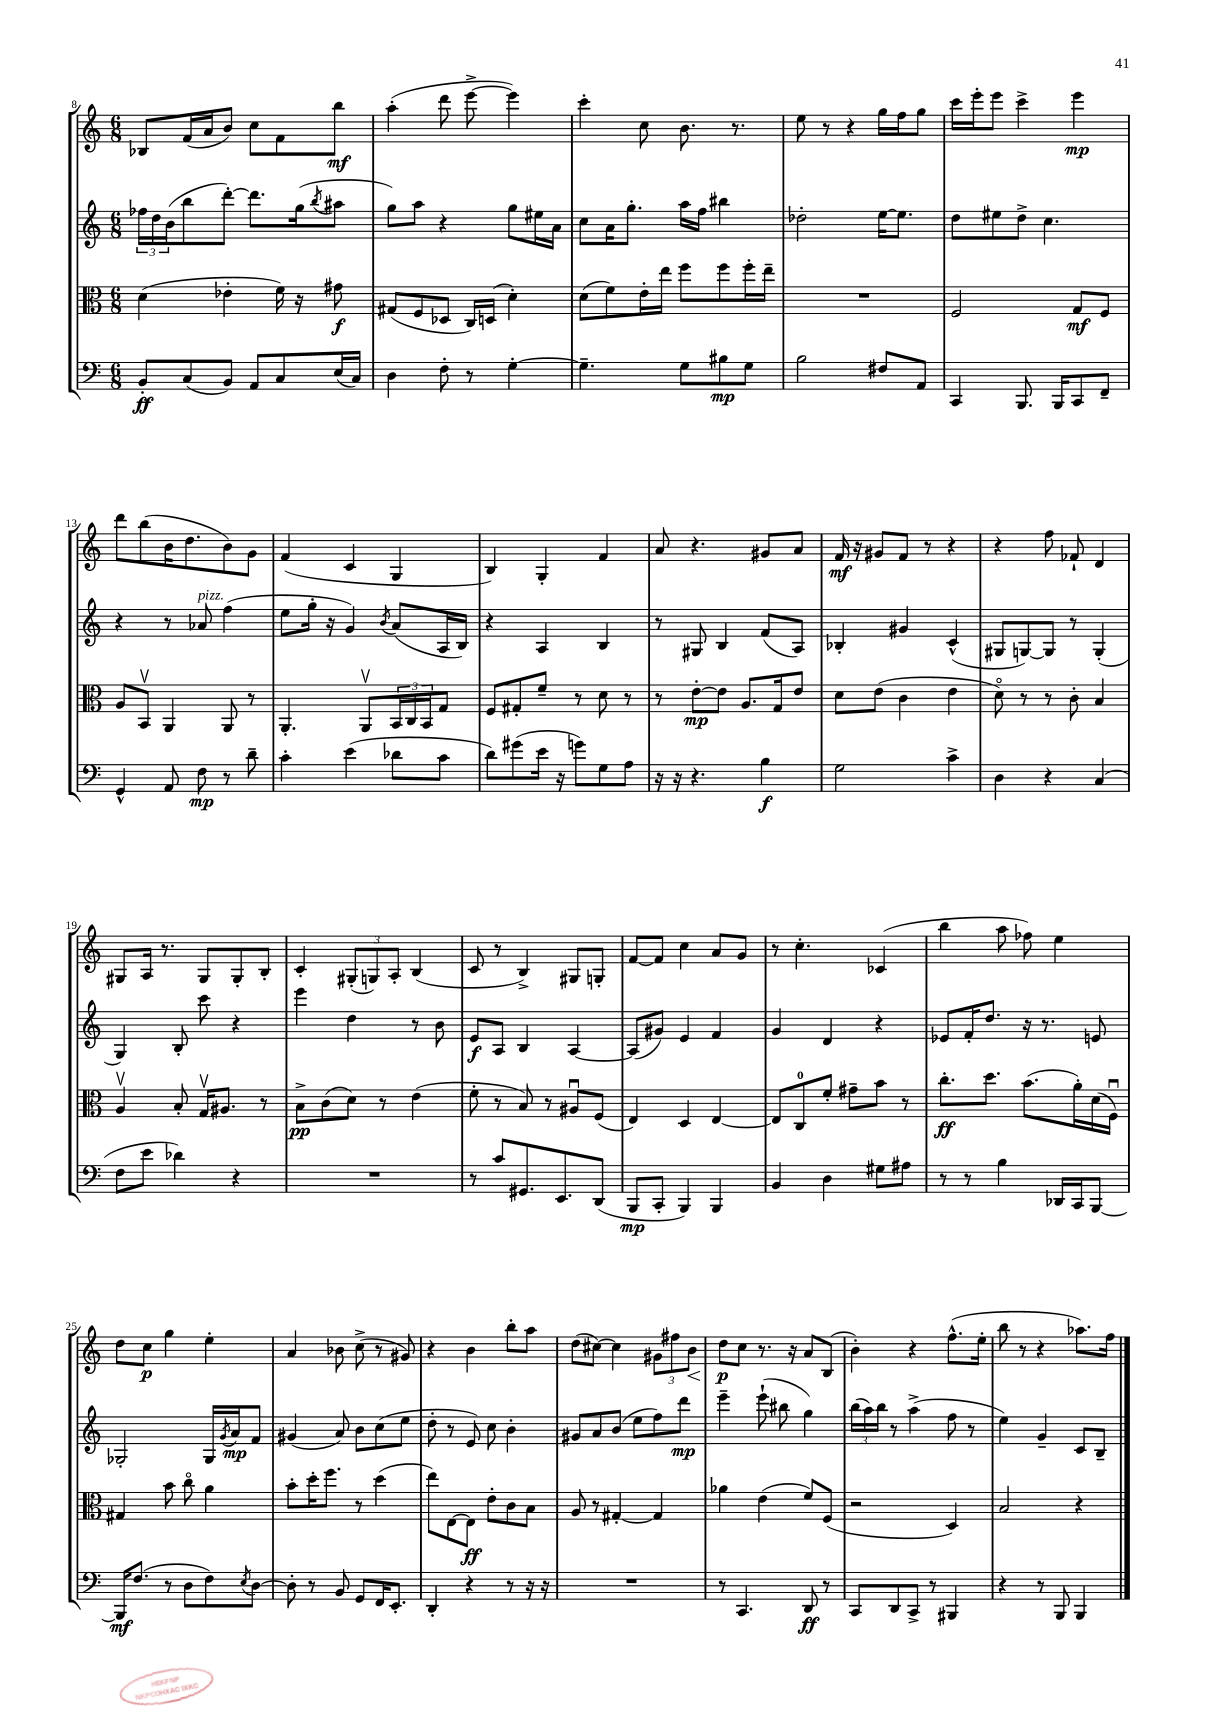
<<
\new StaffGroup <<
\new Staff = "s0" {
    \clef treble \key c \major \numericTimeSignature \time 6/8
    bes8 f'16( a'16 b'8) c''8 f'8 b''8\mf |
    a''4-.( d'''8 e'''8~-> e'''4) |
    c'''4-. c''8 b'8. r8. |
    e''8 r8 r4 g''16 f''16 g''8 |
    c'''16 e'''16-. e'''8 c'''4-> e'''4\mp |
    d'''8 b''8( b'16 d''8. b'8) g'8 |
    f'4( c'4 g4 |
    b4) g4-. f'4 |
    a'8 r4. gis'8 a'8 |
    f'16\mf r16 gis'8 f'8 r8 r4 |
    r4 f''8 fes'8-! d'4 |
    gis8 a16 r8. gis8 gis8-. b8-. |
    c'4-. \tuplet 3/2 { gis8-.( g8) a8-. } b4( |
    c'8 r8 b4->) gis8 g8-. |
    f'8~ f'8 c''4 a'8 g'8 |
    r8 c''4.-. ces'4( |
    b''4 a''8 fes''8) e''4 |
    d''8 c''8\p g''4 e''4-. |
    a'4 bes'8 c''8->( r8 gis'8) |
    r4 b'4 b''8-. a''8 |
    d''8( cis''8~) cis''4 \tuplet 3/2 { gis'8 fis''8 b'8\< } |
    d''8\p\! c''8 r8. r16 a'8 b8( |
    b'4-.) r4 f''8.-^( e''16-. |
    b''8 r8 r4 aes''8.) f''16 \bar "|." |
}
\new Staff = "s1" {
    \clef treble \key c \major \numericTimeSignature \time 6/8
    \tuplet 3/2 { fes''16 d''16 b'16( } b''8 d'''8~-.) d'''8. g''16( \acciaccatura { b''8 } ais''8 |
    g''8) a''8 r4 g''8 eis''16 a'16 |
    c''8 a'16 g''8.-. a''16 f''16 bis''4 |
    des''2-. e''16~ e''8. |
    d''8 eis''8 d''8-> c''4. |
    r4 r8 aes'8^\markup { \italic "pizz." } f''4( |
    e''8 g''16-. r16 g'4) \acciaccatura { b'8 } a'8( a16 b16) |
    r4 a4 b4 |
    r8 gis8 b4 f'8( a8) |
    bes4-. gis'4 c'4-^( |
    gis8 g8~) g8 r8 g4-.( |
    g4) b8-. c'''8 r4 |
    e'''4 d''4 r8 b'8 |
    e'8\f a8 b4 a4~ |
    a8( gis'8) e'4 f'4 |
    g'4 d'4 r4 |
    ees'8 f'16-. d''8. r16 r8. e'8 |
    ges2-. ges16 \acciaccatura { g'8 } a'16\mp f'8 |
    gis'4( a'8) b'8 c''8( e''8 |
    d''8-. r8 e'8) c''8 b'4-. |
    gis'8 a'8 b'8( e''8 f''8) d'''8\mp |
    e'''4-- e'''8-!( bis''8 g''4) |
    \tuplet 3/2 { b''16( a''16) b''16 } r8 a''4->( f''8 r8 |
    e''4) g'4-- c'8 b8-- \bar "|." |
}
\new Staff = "s2" {
    \clef alto \key c \major \numericTimeSignature \time 6/8
    d'4( ees'4-. f'16) r16 gis'8\f |
    gis8( f8 des8 c16) d16( d'4-.) |
    d'8( f'8) e'16-. e''16 f''8 f''8 f''16-. e''16-- |
    R2. |
    f2 g8\mf f8 |
    a8 b,8\upbow a,4 a,8 r8 |
    a,4.-. a,8\upbow \tuplet 3/2 { b,16 c16 b,16 } g8 |
    f8 gis8-. f'8-- r8 d'8 r8 |
    r8 e'8~-.\mp e'8 a8. g16 e'8 |
    d'8 e'8( c'4 e'4 |
    d'8\flageolet) r8 r8 c'8-. b4 |
    a4\upbow b8-. g16\upbow ais8. r8 |
    b8->\pp c'8( d'8) r8 e'4( |
    f'8-. r8 b8) r8 ais8\downbow f8( |
    e4) d4 e4~ |
    e8 c8-0 f'8-. gis'8-- b'8 r8 |
    c''8.-.\ff d''8. b'8.( a'16-.) d'16( f16\downbow) |
    gis4 b'8 c''8\flageolet a'4 |
    b'8-. d''16-. f''8. r8 d''4( |
    e''8) e8~ e8\ff e'8-. c'8 b8 |
    a8 r8 gis4~-. gis4 |
    aes'4 e'4( f'8) f8( |
    r2 d4) |
    b2 r4 \bar "|." |
}
\new Staff = "s3" {
    \clef bass \key c \major \numericTimeSignature \time 6/8
    b,8-.\ff c8( b,8) a,8 c8 e16( c16) |
    d4 f8-. r8 g4~-. |
    g4.-- g8 bis8\mp g8 |
    b2 fis8 a,8 |
    c,4 b,,8. b,,16 c,8 f,8-- |
    g,4-^ a,8 f8\mp r8 d'8-- |
    c'4-. e'4( des'8 c'8 |
    d'8) gis'8( e'16 r16 g'8) g8 a8 |
    r16 r16 r4. b4\f |
    g2 c'4-> |
    d4 r4 c4( |
    f8 e'8 des'4) r4 |
    R2. |
    r8 c'8 gis,8. e,8. d,8( |
    b,,8\mp c,8-. b,,4) b,,4 |
    b,4 d4 gis8 ais8 |
    r8 r8 b4 des,16 c,16 b,,8~ |
    b,,16\mf f8.( r8 d8 f8) \acciaccatura { e8 } d8~ |
    d8-. r8 b,8 g,8 f,16 e,8.-. |
    d,4-. r4 r8 r16 r16 |
    R2. |
    r8 c,4. d,8\ff r8 |
    c,8 d,8 c,8-> r8 bis,,4 |
    r4 r8 b,,8 b,,4 \bar "|." |
}
>>
>>
\layout { \context { \Score currentBarNumber = #8 } }
